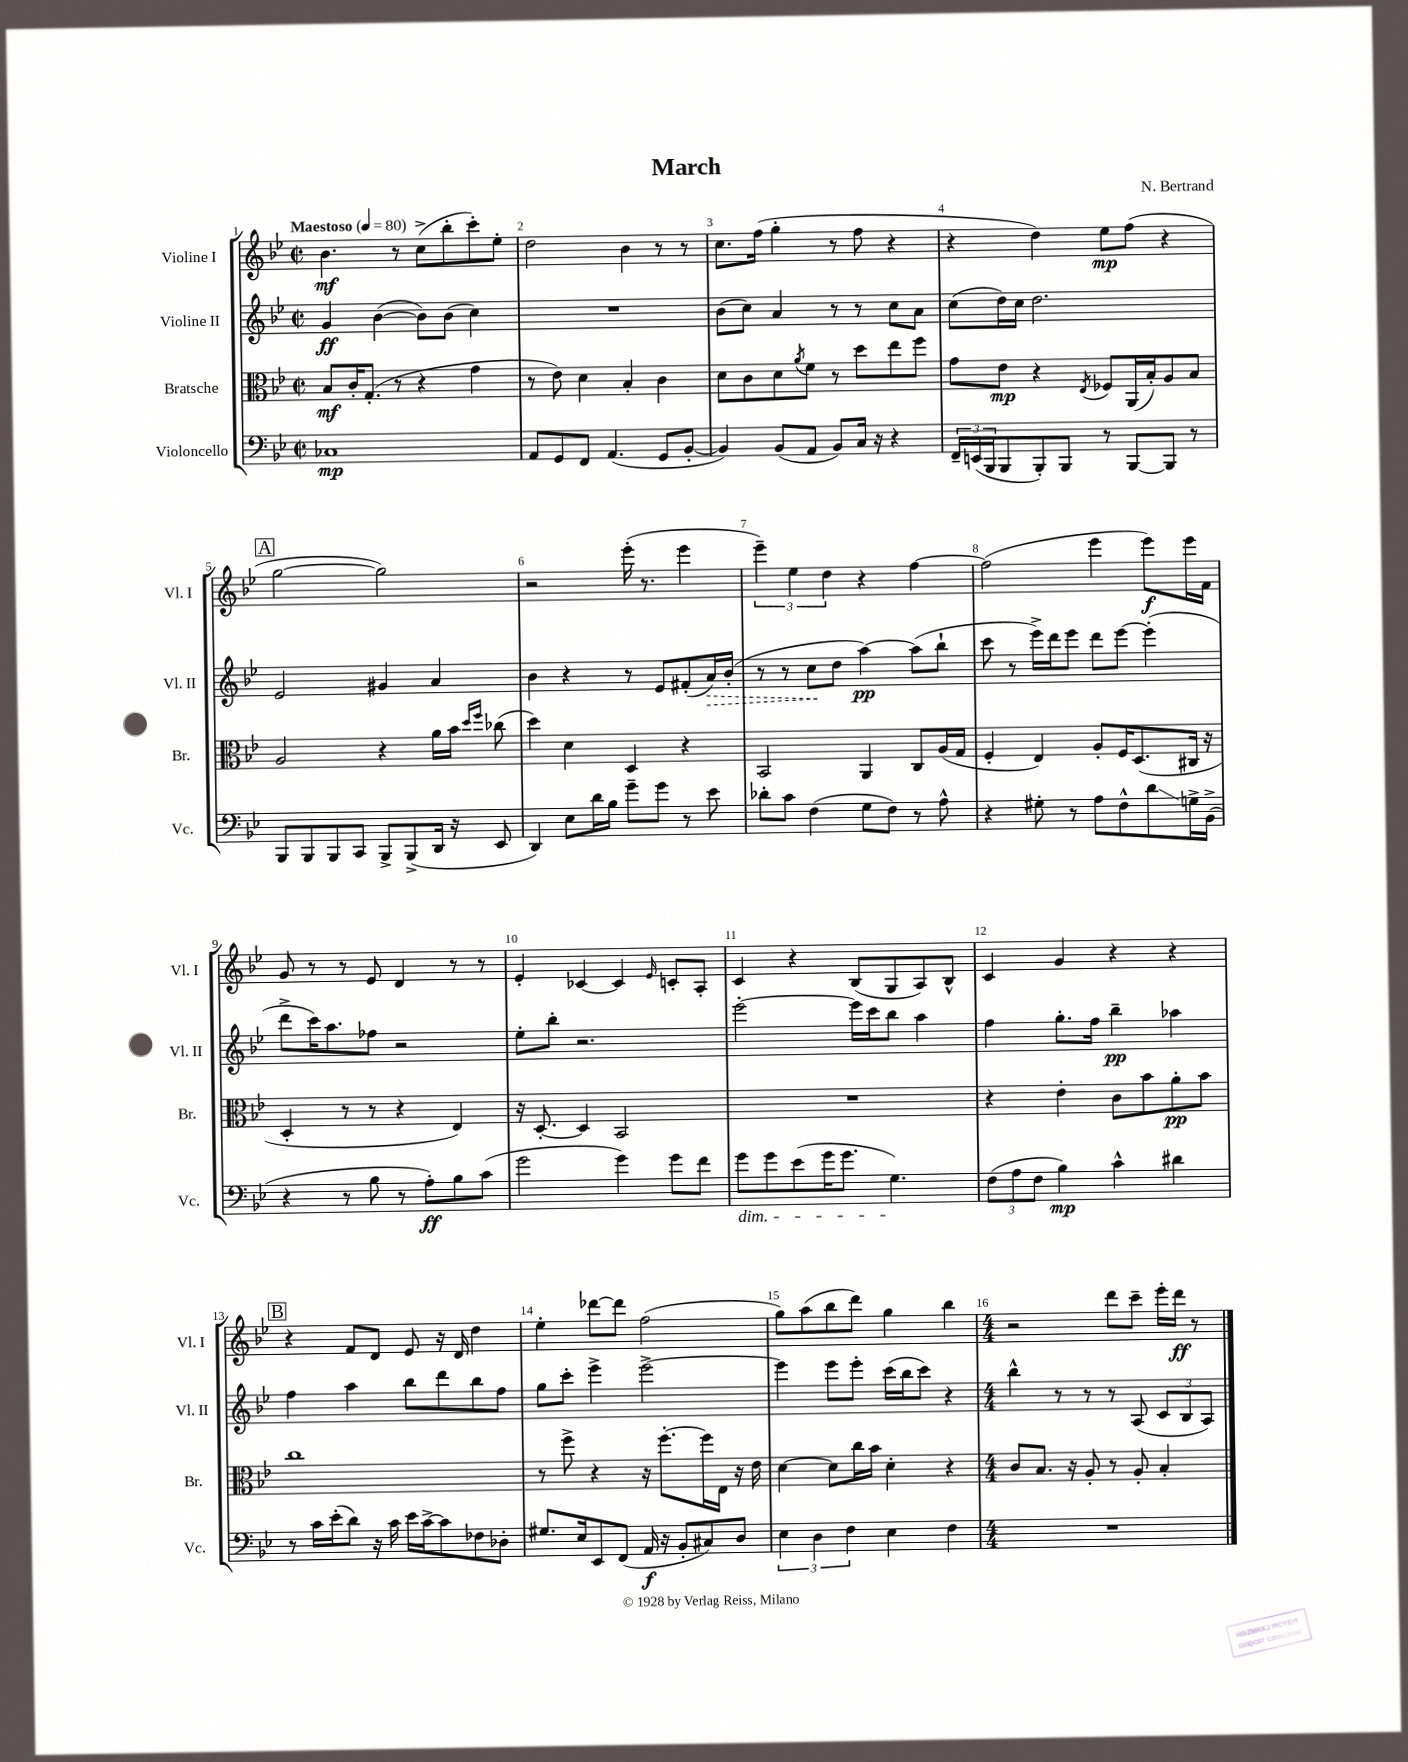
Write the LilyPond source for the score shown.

\header { title = "March" composer = "N. Bertrand" }
<<
\new StaffGroup <<
\new Staff = "s0" \with { instrumentName = "Violine I" shortInstrumentName = "Vl. I" } {
    \clef treble \key bes \major \defaultTimeSignature \time 2/2 \tempo "Maestoso" 4 = 80
    bes'4.\mf r8 c''8->( bes''8-. c'''8-.) ees''8-. |
    d''2 bes'4 r8 r8 |
    c''8. f''16( g''4-. r8 f''8 r4 |
    r4 d''4) ees''8\mp f''8( r4 |
    \mark \markup { \box "A" } g''2~ g''2) |
    r2 ees'''16-.( r8. ees'''4 |
    \tuplet 3/2 { ees'''4--) ees''4 d''4 } r4 f''4~ |
    f''2( ees'''4 ees'''8\f) ees'''16 f'16 |
    g'8 r8 r8 ees'8 d'4 r8 r8 |
    ees'4-. ces'4~ ces'4 \grace { ees'16 } c'8-. a8-. |
    c'4 r4 bes8( g8 a8) bes8-^ |
    c'4 g'4 r4 r4 |
    \mark \markup { \box "B" } r4 f'8 d'8 ees'8 r16 d'16 d''4 |
    ees''4-. des'''8~ des'''8 f''2( |
    g''8) a''8( bes''8 d'''8) g''4 bes''4 |
    \numericTimeSignature \time 4/4 r2 d'''8 c'''8-- ees'''16-. d'''16\ff r8 \bar "|." |
}
\new Staff = "s1" \with { instrumentName = "Violine II" shortInstrumentName = "Vl. II" } {
    \clef treble \key bes \major \defaultTimeSignature \time 2/2
    g'4\ff bes'4~( bes'8) bes'8( c''4) |
    R1 |
    bes'8( c''8) a'4 r8 r8 c''8 a'8 |
    c''8( d''16) c''16 d''2. |
    \mark \markup { \box "A" } ees'2 gis'4 a'4 |
    bes'4 r4 r8 ees'8 fis'8-.( \once \override Hairpin.style = #'dashed-line a'16\>) bes'16-.( |
    r8 r8 c''8\! d''8 a''4~\pp) a''8( bes''8-! |
    c'''8 r8 ees'''16->) d'''16 ees'''8 d'''8 ees'''8~ ees'''4-.( |
    d'''8-> c'''16) a''8. fes''8 r2 |
    ees''8-. bes''8-. r2. |
    ees'''2~-. ees'''16 c'''16 bes''8 a''4 |
    f''4 g''8.-. f''16 bes''4--\pp aes''4 |
    \mark \markup { \box "B" } f''4 a''4 bes''8 d'''8 bes''8 f''8 |
    g''8 c'''8-. ees'''4-> ees'''2~-> |
    ees'''4 ees'''8 ees'''8-. c'''16( bes''16 c'''8) r4 |
    \numericTimeSignature \time 4/4 bes''4-^ r8 r8 r8 a8( \tuplet 3/2 { c'8 bes8 a8) } \bar "|." |
}
\new Staff = "s2" \with { instrumentName = "Bratsche" shortInstrumentName = "Br." } {
    \clef alto \key bes \major \defaultTimeSignature \time 2/2
    bes8\mf c'16-. g8.-.( r8 r4 g'4 |
    r8 ees'8) d'4 bes4-. c'4 |
    d'8 c'8 d'8 \acciaccatura { a'8 } f'8 r8 d''8 ees''8 f''8 |
    g'8 ees'8\mp r4 \acciaccatura { ees8 } fes8 a,16( bes16-.) a8 bes8 |
    \mark \markup { \box "A" } a2 r4 a'16 bes'16 \grace { d''16 f''16 } ces''8( |
    d''4) d'4 d4 r4 |
    bes,2 a,4 c8 a16( g16 |
    f4-. ees4) a8-. f16 d8.( cis16 r16 |
    d4-. r8 r8 r4 ees4) |
    r16 d8.~-. d4 bes,2 |
    R1 |
    r4 ees'4-. c'8 bes'8 a'8-.\pp bes'8 |
    \mark \markup { \box "B" } c''1 |
    r8 f''8-> r4 r16 f''8.~-. f''16 ees16 r16 ees'16 |
    d'4~ d'8 c''16 bes'16 d'4-. r4 |
    \numericTimeSignature \time 4/4 c'8 bes8. r16 a8-. r8 a8-. bes4-. \bar "|." |
}
\new Staff = "s3" \with { instrumentName = "Violoncello" shortInstrumentName = "Vc." } {
    \clef bass \key bes \major \defaultTimeSignature \time 2/2
    ces1\mp |
    a,8 g,8 f,8 a,4.( g,8 bes,8~-. |
    bes,4) bes,8( a,8 bes,8) c16 r16 r4 |
    \tuplet 3/2 { f,16-- e,16( bes,,16 } bes,,8 bes,,8-.) bes,,8 r8 bes,,8~ bes,,8 r8 |
    \mark \markup { \box "A" } bes,,8 bes,,8 bes,,8 c,8 bes,,8-> bes,,8->( d,16 r16 ees,8 |
    d,4) ees8 d'16 bes16 g'8-- g'8 r8 ees'8 |
    des'8-. c'8 f4( g8 f8) r8 a8-^ |
    r4 gis8-. r8 a8 f8-^ d'8\glissando g16-> bes,16->( |
    r4 r8 bes8 r8 a8-.\ff) bes8 c'8( |
    g'2 g'4) g'8 f'8 |
    g'8\dim g'8 ees'8( g'16 g'8. g4.\!) |
    \tuplet 3/2 { f8( a8 f8 } bes4\mp) c'4-^ dis'4 |
    \mark \markup { \box "B" } r8 c'16 ees'16-.( d'8) r16 c'16 ees'16 c'16~-> c'8 fes8 des8-. |
    gis8. ees16 ees,8 f,8( a,16\f r16 bes,8-. cis8) d8 |
    \tuplet 3/2 { ees4 d4 f4 } ees4 f4 |
    \numericTimeSignature \time 4/4 R1 \bar "|." |
}
>>
>>
\layout { \context { \Score \override BarNumber.break-visibility = ##(#f #t #t) barNumberVisibility = #all-bar-numbers-visible } }
